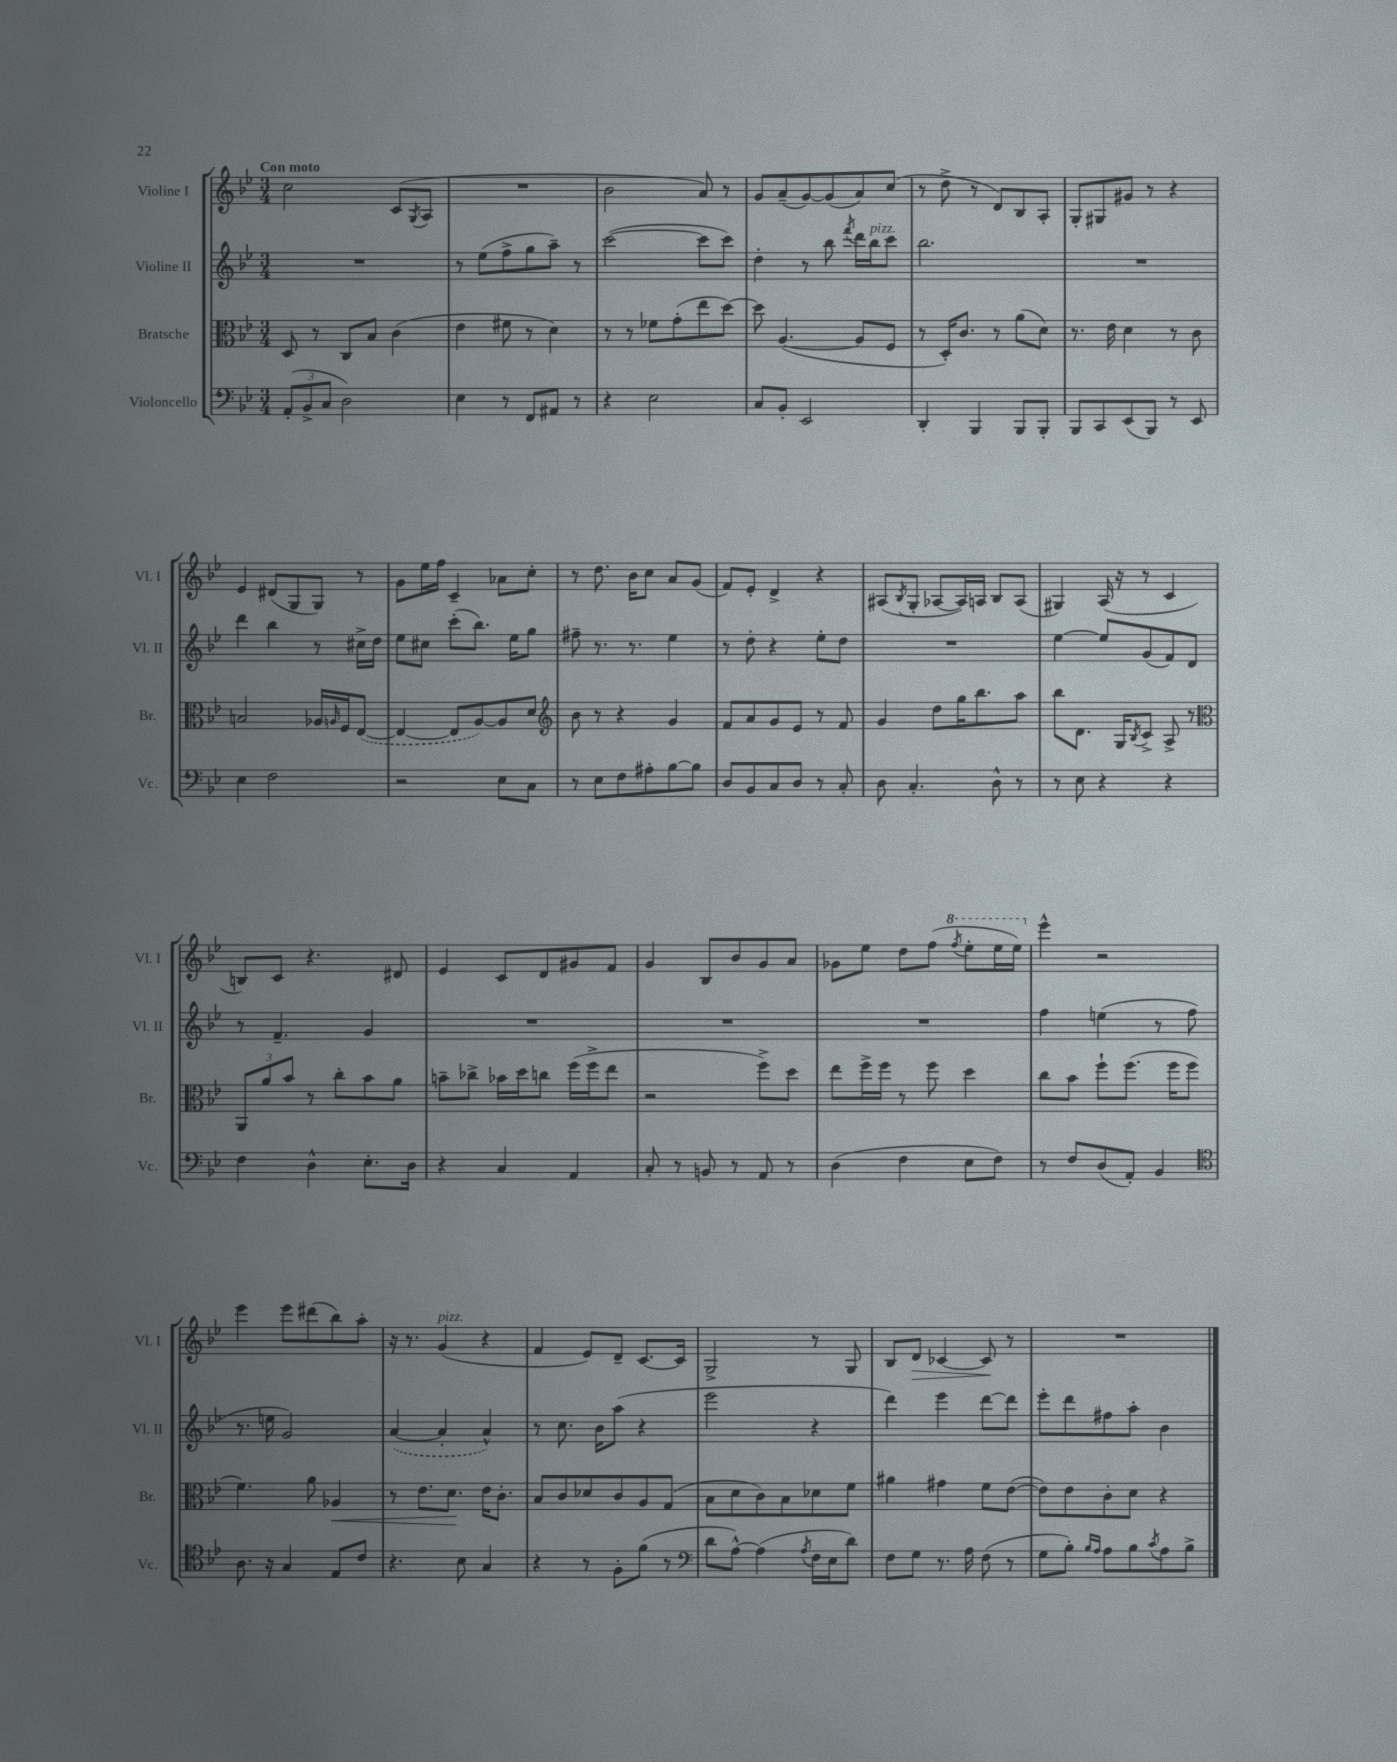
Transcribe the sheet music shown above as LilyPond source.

<<
\new StaffGroup <<
\new Staff = "s0" \with { instrumentName = "Violine I" shortInstrumentName = "Vl. I" } {
    \clef treble \key bes \major \numericTimeSignature \time 3/4 \tempo "Con moto"
    c''2 c'8( \acciaccatura { g8 } a8 |
    R2. |
    bes'2 a'8) r8 |
    g'8 a'8--( g'8~) g'8( a'8) c''8( |
    r8 d''8-> r8 d'8) bes8 a8-. |
    g8-. gis8 gis'8 r8 r4 |
    ees'4 dis'8( g8 g8) r8 |
    g'8 ees''16 f''16 c'4-- aes'8 c''8-. |
    r8 d''8. bes'16 c''8 a'8 g'8( |
    f'8) ees'8-. d'4-> r4 |
    ais8( \acciaccatura { bes8 } g8-. aes8~ aes16) a16 bes8 a8( |
    gis4) a16( r16 r8 c'4 |
    b8) c'8 r4. dis'8 |
    ees'4 c'8 d'8 gis'8 f'8 |
    g'4 bes8 bes'8 g'8 a'8 |
    ges'8 ees''8 d''8 f''8( \ottava #1 \acciaccatura { f'''8 } ees'''8-. ees'''16 ees'''16) \ottava #0 |
    ees'''4-^ r2 |
    ees'''4 ees'''8 dis'''8( bes''8) a''8-. |
    r16 r8. g'4^\markup { \italic "pizz." }( r4 |
    f'4 ees'8) d'8-- c'8.~ c'16 |
    g2-> r8 g8 |
    bes8 d'8\> ces'4~ ces'8\! r8 |
    R2. \bar "|." |
}
\new Staff = "s1" \with { instrumentName = "Violine II" shortInstrumentName = "Vl. II" } {
    \clef treble \key bes \major \numericTimeSignature \time 3/4
    R2. |
    r8 ees''8( f''8-> g''8 a''8--) r8 |
    c'''2~( c'''8 c'''8) |
    d''4-. r8 bes''8 \acciaccatura { f'''8 } d'''16 bes''16^\markup { \italic "pizz." } c'''8 |
    bes''2. |
    R2. |
    d'''4 bes''4 r8 cis''16-> d''16 |
    ees''8 cis''8 c'''8-.( bes''8.) ees''16 g''8 |
    fis''8-- r8. r8. ees''4 |
    r8 d''8-. r4 ees''8-. d''8 |
    R2. |
    ees''4~ ees''8 g'8( f'8) d'8 |
    r8 f'4.-- g'4 |
    R2. |
    R2. |
    R2. |
    f''4 e''4( r8 f''8 |
    r8. e''16 g'2) |
    \once \slurDashed a'4~( a'4-. a'4-^) |
    r8 c''8. bes'16 a''8( r4 |
    ees'''2 r4 |
    d'''4) ees'''4 d'''8~ d'''8 |
    ees'''8-. d'''8 fis''8 a''8-. bes'4 \bar "|." |
}
\new Staff = "s2" \with { instrumentName = "Bratsche" shortInstrumentName = "Br." } {
    \clef alto \key bes \major \numericTimeSignature \time 3/4
    d8 r8 c8 bes8 c'4( |
    ees'4 fis'8 r8 d'4) |
    r8 r8 fes'8 g'8-.( ees''8 d''8~) |
    d''8 a4.~( a8 f8 |
    r8 d16-.) c'8. r8 a'8( d'8) |
    r8. ees'16 d'4 r8 c'8 |
    b2 aes16 \grace { a16 } f16 \once \slurDashed ees8~( |
    ees4~ ees8 a8~) a8 d'8 |
    \clef treble bes'8 r8 r4 g'4 |
    f'8 a'8 g'8 ees'8 r8 f'8 |
    g'4 d''8 g''16 bes''8. a''8 |
    bes''8 d'8. g16 \acciaccatura { bes8 } c'8-> a8-> r8 |
    \clef alto \tuplet 3/2 { a,8 a'8 bes'8 } r8 c''8-. bes'8 a'8 |
    b'8-- ces''8-> bes'16 d''16 c''8 f''16( f''16-> ees''8 |
    r2 f''8->) d''8 |
    ees''8 f''16-> f''16 r8 f''8 d''4 |
    c''8 bes'8 f''8-! f''8.( f''16 f''8 |
    f'4.) a'8 aes4\< |
    r8 ees'8. d'8.\! ees'16 c'8.-. |
    bes8 c'8 des'8 c'8 a8 g8( |
    bes8 d'8 c'8) bes8 des'8 f'8 |
    ais'4 gis'4 f'8 ees'8~( |
    ees'8) ees'8 c'8-. d'8 r4 \bar "|." |
}
\new Staff = "s3" \with { instrumentName = "Violoncello" shortInstrumentName = "Vc." } {
    \clef bass \key bes \major \numericTimeSignature \time 3/4
    \tuplet 3/2 { a,8-.( bes,8-> c8 } d2) |
    ees4 r8 f,8 ais,8 r8 |
    r4 ees2 |
    c8 bes,8-. ees,2 |
    d,4-. bes,,4 bes,,8 bes,,8-. |
    bes,,8 c,8 ees,8( bes,,8) r8 ees,8 |
    ees4 f2 |
    r2 ees8 c8 |
    r8 ees8 f8 ais8-. bes8~ bes8 |
    d8 bes,8 c8 d8 r8 c8-. |
    d8 c4.-. d8-^ r8 |
    r8 ees8 r4 r4 |
    f4 d4-^ ees8.-. d16 |
    r4 c4 a,4 |
    c8-. r8 b,8 r8 a,8 r8 |
    d4( f4 ees8 f8) |
    r8 f8 d8( a,8-.) bes,4 |
    \clef tenor a8. r16 g4 ees8 c'8 |
    r4. bes8 g4 |
    r4 r8 f8-. f'8( r8 |
    \clef bass d'8 a8~-^) a4( \acciaccatura { a8 } f16 ees16 d'8) |
    f8 g8 r8. a16 f8( r8 |
    g8 bes8-.) \grace { bes16 a16 } a8 bes8 \acciaccatura { c'8 } a8 bes8-> \bar "|." |
}
>>
>>
\layout { \context { \Score \remove "Bar_number_engraver" } }
